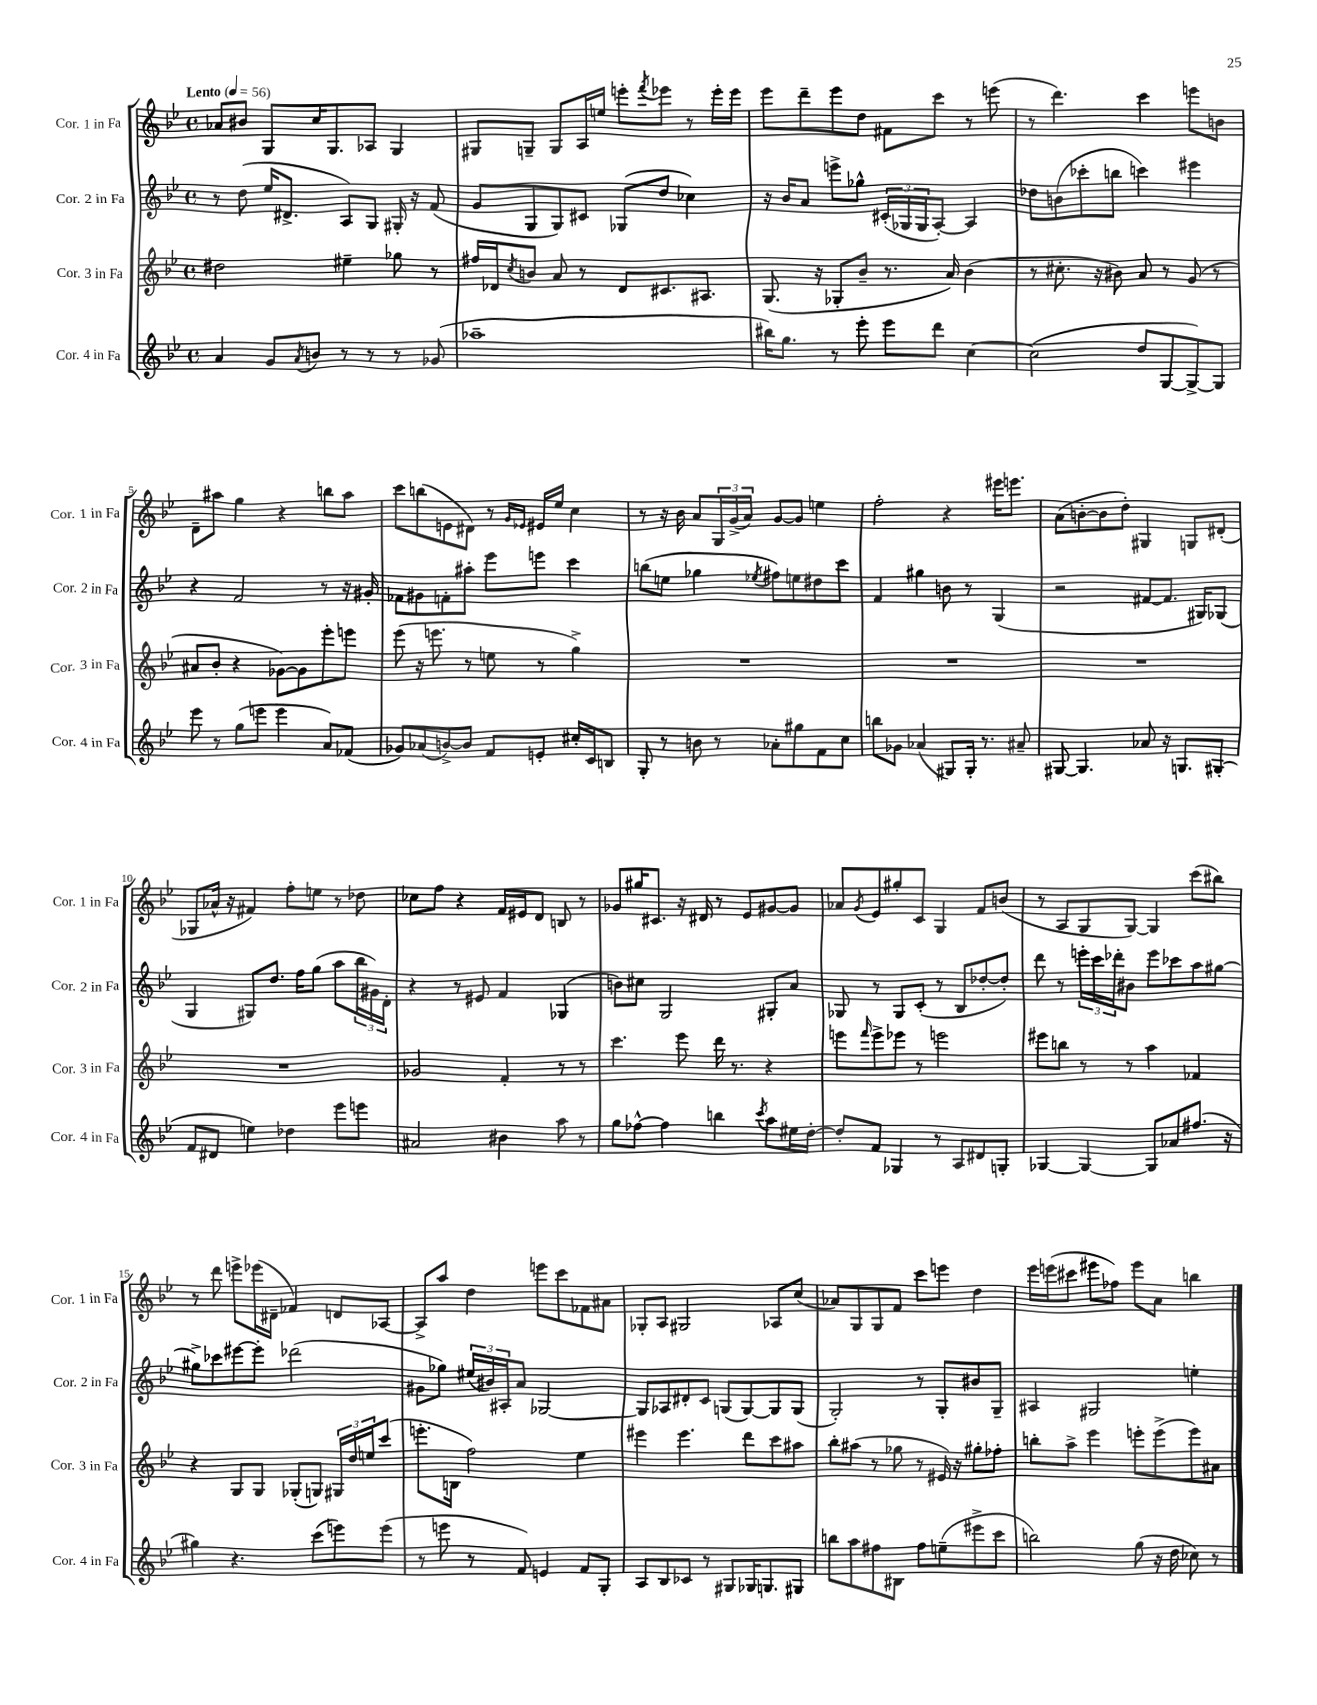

**kern	**kern	**kern	**kern
*staff4	*staff3	*staff2	*staff1
*clefG2	*clefG2	*clefG2	*clefG2
*k[b-e-]	*k[b-e-]	*k[b-e-]	*k[b-e-]
*M4/4	*M4/4	*M4/4	*M4/4
*met(c)	*met(c)	*met(c)	*met(c)
*MM56	*MM56	*MM56	*MM56
4a	2dd#	8r	8a-
.	.	(8dd	8b#
8g	.	16ee-	8G
.	.	8.d#^	.
8qa	.	.	.
8b	.	.	16cc
.	.	.	8.G
8r	4ee#~	8A)	.
8r	.	8G	8A-
8r	8gg-	16G#'	4G
.	.	16r	.
(8g-	8r	(8f	.
=	=	=	=
1aa-~	16ff#	8g	8G#
.	16d-	.	.
.	8qcc	.	.
.	8b	8G	8G~
.	8a	8G)	8G
.	8r	8c#	16A
.	.	.	16ee
.	8d-	(8G-	8eee'
.	.	.	8qfff
.	8.c#	8dd	8eee-
.	.	4cc-)	8r
.	8.A#	.	.
.	.	.	16eee-'
.	.	.	16eee-
=	=	=	=
16bb#)	(8.G	16r	8eee-
8.gg	.	16b-	.
.	.	8a	8ddd~
.	16r	.	.
8r	8G-'	8eee^	8eee-
8eee-'	8b-~	8gg-^^	8dd
8eee-	8.r	(24c#'	8f#
.	.	24G-	.
.	.	24G-	.
8ddd	.	[8A')	8ccc
.	16a)	.	.
[4cc	(4b-	4A]	8r
.	.	.	(8eee
=	=	=	=
(2cc]	8r	8dd-	8r
.	8.cc#'	(8b	4.ddd)
.	.	8ccc-'	.
.	16r	.	.
.	8b#)	8bb	.
8dd	8a	4ccc)	4ccc
[8G	8r	.	.
8G^_)	(8g	4eee#	8eee
8G]	8r	.	8b
=	=	=	=
8eee-	8a#	4r	8d~
8r	8b-'	.	8aa#
(8gg	4r	2f	4gg
8eee	.	.	.
4eee	[8g-)	.	4r
.	8g-]	.	.
8a)	8eee-'	8r	8bb
(8f-	8eee	16r	8aa#
.	.	16g#'	.
=	=	=	=
8g-)	(8eee-	8f-	8ccc
(8a-	16r	8g#	(8bb
.	8.eee	.	.
[8b^)	.	8f'	8e
8b]	8r	8aa#'	8d#)
8f	8ee	8eee-	8r
.	.	.	16qqg
.	.	.	16qqe-
8e'	8r	8eee	16e#
.	.	.	16ee-
16cc#'	4gg^)	4ccc	4cc
16c	.	.	.
8B	.	.	.
=	=	=	=
8G'	1r	(8bb	8r
8r	.	8ee	16r
.	.	.	16b-
8b	.	4gg-	8a
8r	.	.	24G
.	.	.	(24g^
.	.	.	24a)
.	.	8qee-	.
8a-'	.	8ff#)	[8g
8gg#	.	8ee	8g]
8f	.	8dd#	4ee
8cc	.	8ccc	.
=	=	=	=
8bb	1r	4f	2ff'
8g-	.	.	.
(4a-	.	4gg#	.
8G#)	.	8b	4r
16G#'	.	8r	.
8.r	.	.	.
.	.	(4G	16eee#
.	.	.	8.eee
8a#~	.	.	.
=	=	=	=
[8G#	1r	2r	(8a
4.G#]	.	.	[8b'
.	.	.	8b]
.	.	.	8dd')
8a-	.	[8f#	4G#
16r	.	8.f#]	.
8.G	.	.	.
.	.	.	8G
.	.	16G#)	.
(8G#'	.	(8G-	(8d#'
=	=	=	=
8f	1r	4G	8G-
8d#	.	.	16a-^^
.	.	.	16r
4ee)	.	8G#)	4f#)
.	.	8.dd	.
4dd-	.	.	8ff'
.	.	16ff	.
.	.	(8gg	8ee
8eee-	.	8aa	8r
8eee	.	24bb-	8dd-
.	.	24g#)	.
.	.	24d'	.
=	=	=	=
2a#	2g-	4r	8cc-
.	.	.	8ff
.	.	8r	4r
.	.	8e#	.
4b#	4f'	4f	16f
.	.	.	16e#
.	.	.	8d
8aa	8r	(4G-	8B
8r	8r	.	8r
=	=	=	=
8gg	4.ccc	8b)	8g-
[8ff-^^	.	8cc#	16gg#
.	.	.	8.c#
4ff-]	.	2G	.
.	8eee-	.	16r
.	.	.	16d#
4bb	16ddd	.	8r
.	8.r	.	.
.	.	.	8e-
8qccc	.	.	.
8aa	4r	8G#'	[8g#
16ee#	.	8a	8g#]
[16dd'	.	.	.
=	=	=	=
8dd']	8eee	8G-	8a-
.	16qqfff	.	8qg
8f	8eee^	8r	8e-
4G-	8eee-	8G-	8gg#'
.	8r	(8c'	8c
8r	2eee	8r	4G
8A	.	8B-	.
8d#	.	[8dd-'	8f
8G'	.	8dd-'])	(8b
=	=	=	=
[4G-	8eee#	8ddd	8r
.	8bb	8r	8A
4G-_	8r	24eee'	8G
.	.	24ccc	.
.	.	24ddd-'	.
.	8r	8b#	[8G)
8G-]	4aa	8eee	4G]
8a-	.	8ccc-	.
(8.ff#	4f-	8aa	(8ccc
.	.	[8gg#	8bb#)
16r	.	.	.
=	=	=	=
4gg#)	4r	8gg#^]	8r
.	.	8ccc-	8ddd
4.r	8G	[8eee#	8eee^
.	8G	8eee#']	(16eee-
.	.	.	16d#~
.	(8G-'	(2ddd-	4f-)
(8ccc	8G)	.	.
8eee)	24G#	.	8d
.	24dd	.	.
.	24ee	.	.
(8eee	(8ccc	.	[8A-
=	=	=	=
8r	8.eee'	8g#	8A-^]
8eee	.	8gg-)	8aa
.	16B	.	.
8r	2ff)	(24ee#	4dd
.	.	24b#)	.
.	.	24A#'	.
8f)	.	8a	.
4e	.	[2G-	8eee
.	.	.	8ccc
8f	4ee-	.	8f-
8G'	.	.	8a#
=	=	=	=
8A	4eee#	8G-]	8G-'
8B-	.	8A-	8A
8c-	4.eee#	8d#'	2G#
8r	.	8c	.
8G#	.	(8G	.
16G-	8ddd	[8G)	.
8.G	.	.	.
.	8ccc	8G]	8A-
8G#	8aa#	(8G	(8cc
=	=	=	=
8bb	8bb-'	2G')	8a-)
8aa	(8aa#	.	8G
8ff#	8r	.	8G
8B#	8gg-	.	8f
8ff#	8r	8r	8ccc
(8ee~	16e#)	8G'	8eee
.	16r	.	.
8eee#^	8gg#'	8b#	4dd
8ccc	8ff-'	8G~	.
=	=	=	=
2bb)	8bb'	4A#	16eee-
.	.	.	(16eee
.	8aa^	.	8ccc#
.	4eee-	2G#	8eee#
.	.	.	8ff-)
(8gg	8eee'	.	8eee#
16r	(8eee^	.	8a
16dd	.	.	.
8cc-)	8eee)	4ee'	4bb
8r	8a#	.	.
==	==	==	==
*-	*-	*-	*-
